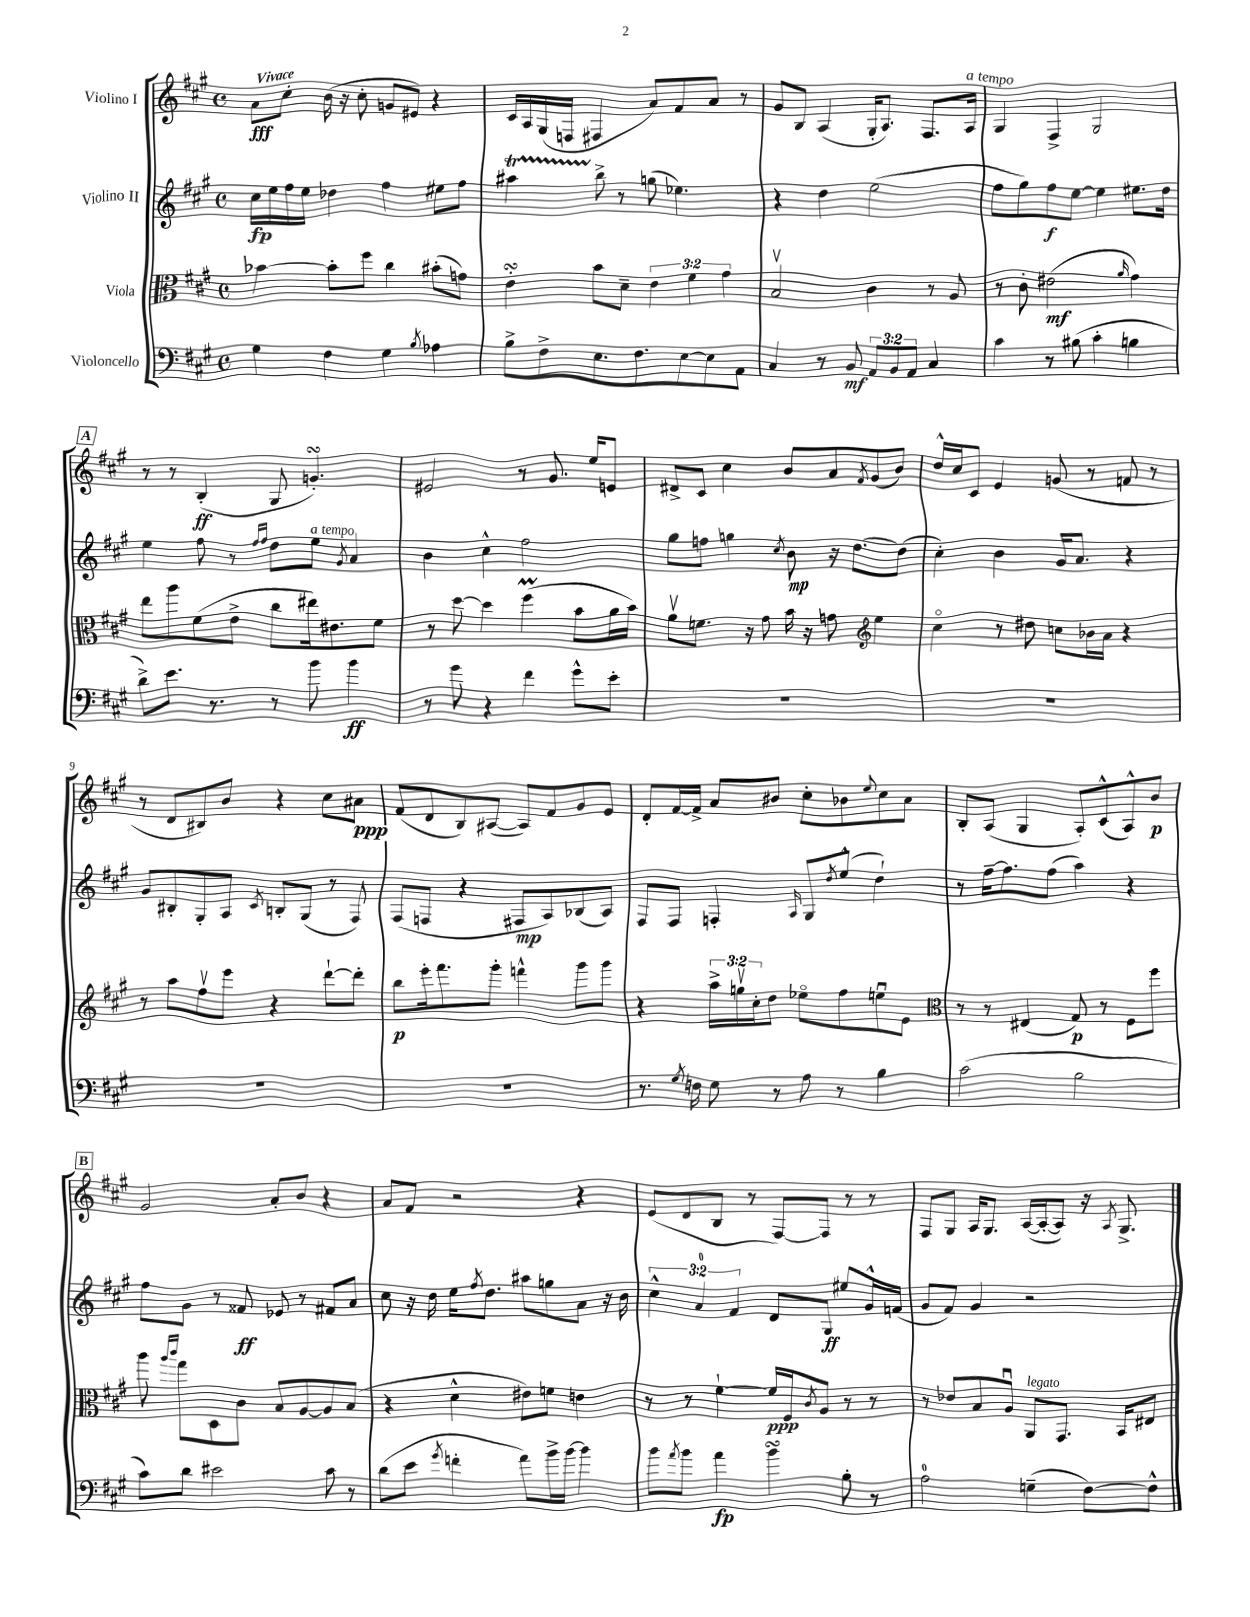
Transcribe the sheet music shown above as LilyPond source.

<<
\new StaffGroup <<
\new Staff = "s0" \with { instrumentName = "Violino I" } {
    \clef treble \key a \major \defaultTimeSignature \time 4/4 \tempo "Vivace"
    a'8\fff cis''8-. b'16( r16 cis''8-. g'8 eis'8) r4 |
    cis'16 a16 gis16( f16 fis4 a'8) fis'8 a'8 r8 |
    gis'8 b8 a4( gis16-. a8.) fis8. a16^\markup { \italic "a tempo" } |
    gis4 fis4-> gis2 |
    \mark \markup { \box "A" } r8 r8 b4-.\ff( gis8 g'4.-.\turn) |
    eis'2 r8 gis'8. e''16 e'8 |
    dis'8-> cis'8 cis''4 b'8 a'8 \acciaccatura { fis'8 } gis'8( b'8) |
    d''16-^ cis''16 cis'8 e'4 g'8( r8 f'8 r8 |
    r8 d'8 bis8) b'8 r4 cis''8 ais'8\ppp |
    fis'8( d'8 b8) ais8~( ais8) fis'8 gis'8 e'8 |
    d'8-. fis'16~ fis'16-> a'8 bis'8 cis''8-. bes'8 \appoggiatura { e''8 } cis''8 a'8 |
    b8-. a8( gis4 a8-.) cis'8-^( a8-^) b'8\p |
    \mark \markup { \box "B" } gis'2 a'8-. b'8 r4 |
    a'8 fis'8 r2 r4 |
    e'8( d'8 b8 r8 fis8~) fis8 r8 r8 |
    fis8 gis8 a16 gis8. a16~( a16~-. a8) r16 \acciaccatura { a8 } gis8.-> \bar "|." |
}
\new Staff = "s1" \with { instrumentName = "Violino II" } {
    \clef treble \key a \major \defaultTimeSignature \time 4/4 \override Staff.TupletNumber.text = #tuplet-number::calc-fraction-text
    cis''16\fp e''16 fis''16 e''16 des''4 fis''4 eis''8 fis''8 |
    ais''4\startTrillSpan b''8->\stopTrillSpan r8 g''8( ees''4.) |
    r4 d''4 e''2( |
    fis''8 gis''8) fis''8\f e''8~ e''4 eis''8. d''16 |
    \mark \markup { \box "A" } e''4 fis''8 r8 \grace { fis''16 fis''16 } d''8 e''8^\markup { \italic "a tempo" } \acciaccatura { gis'8 } a'4 |
    b'4 cis''4-^ fis''2 |
    gis''8 f''8 g''4 \acciaccatura { cis''8 } b'8\mp r16 d''8.~ d''8( |
    cis''4-.) b'4 gis'16 a'8. r4 |
    gis'8 bis8-. gis8-. a8 \acciaccatura { cis'8 } b8-. gis8( r8 fis8) |
    fis8( f8 r4 fis8\mp a8) bes8( a8) |
    fis8 fis8 f4-. \grace { a16 } gis8 \acciaccatura { d''8 } e''8-^( d''4-!) |
    r8 fis''16~-- fis''8. fis''8( a''4) r4 |
    \mark \markup { \box "B" } fis''8 gis'8 r8 fisis'8\ff ees'8 r8 fis'8 a'8 |
    cis''8 r16 d''16 e''16 \acciaccatura { fis''8 } d''8. ais''8 g''8 a'8 r16 b'16 |
    \tuplet 3/2 { cis''4-^ a'4-0 fis'4 } d'8 gis8\ff eis''8 gis'16-^ f'16( |
    gis'8 fis'8) gis'4 r2 \bar "|." |
}
\new Staff = "s2" \with { instrumentName = "Viola" } {
    \clef alto \key a \major \defaultTimeSignature \time 4/4 \override Staff.TupletNumber.text = #tuplet-number::calc-fraction-text
    bes'4~ bes'8-. fis''8 cis''4 bis'8-.( g'8) |
    e'4-.\turn b'8 d'8-- \tuplet 3/2 { e'4 fis'4 gis'4 } |
    b2\upbow cis'4 r8 a8 |
    r8 cis'8-. eis'2\mf( \grace { a'16 } gis'4) |
    \mark \markup { \box "A" } e''8 a''8 fis'8( e'8-> cis''8 eis''16) eis'8. fis'8 |
    r8 d''8~ d''4 fis''4\prall( b'8 a'16 b'16) |
    a'8\upbow f'8. r16 gis'8 b'16 r16 g'8 \clef treble e''4 |
    cis''4\flageolet r8 dis''8 c''8 bes'16 a'16 r4 |
    r8 a''8 fis''8\upbow e'''8 r4 d'''8~-! d'''8-. |
    b''8\p e'''16-. fis'''8. gis'''8-. f'''4-^ gis'''8 gis'''8 |
    r4 \tuplet 3/2 { a''16-> g''16\upbow cis''16-. } d''8 ees''8\flageolet fis''8 e''8\downbow e'8 |
    \clef alto r8 r8 eis4( gis8\p) r8 fis8 fis''8 |
    \mark \markup { \box "B" } a''8 \grace { a''16 cis'''16 } gis''8 d8 cis'8 b8 a8~ a8 b8( |
    r4 d'4-^ eis'8) f'8 e'4 |
    r8 r8 fis'4~-! fis'16\ppp fis16 \acciaccatura { cis'8 } a8 r8 r8 |
    r8 ees'8 b8 a8\downbow a,8^\markup { \italic "legato" } gis,8. b,16 eis8 \bar "|." |
}
\new Staff = "s3" \with { instrumentName = "Violoncello" } {
    \clef bass \key a \major \defaultTimeSignature \time 4/4 \override Staff.TupletNumber.text = #tuplet-number::calc-fraction-text
    gis4 fis4 gis4 \acciaccatura { b8 } aes4 |
    b8-> fis8-> e8. fis8. e8~ e8 a,8 |
    cis4 r8 b,8\mf \tuplet 3/2 { a,8 b,8 a,8 } cis4 |
    cis'4 r8 bis8( cis'4-. b4 |
    \mark \markup { \box "A" } d'8->) e'8. r8. r8 b'8 b'4\ff |
    r8 gis'8 r4 fis'4 gis'8-^ e'8-. |
    R1 |
    R1 |
    R1 |
    R1 |
    r8. \acciaccatura { gis8 } f16 gis8 r8 a8 r8 b4 |
    cis'2( b2 |
    \mark \markup { \box "B" } cis'8) d'8 eis'2 cis'8 r8 |
    d'8( e'8 \acciaccatura { gis'8 } f'4-. a'8) b'16-> b'16~ b'4 |
    b'8 \acciaccatura { a'8 } b'8 a'4\fp b'4\turn b8-. r8 |
    a2-0 g4--( fis8~) fis8-^ \bar "|." |
}
>>
>>
